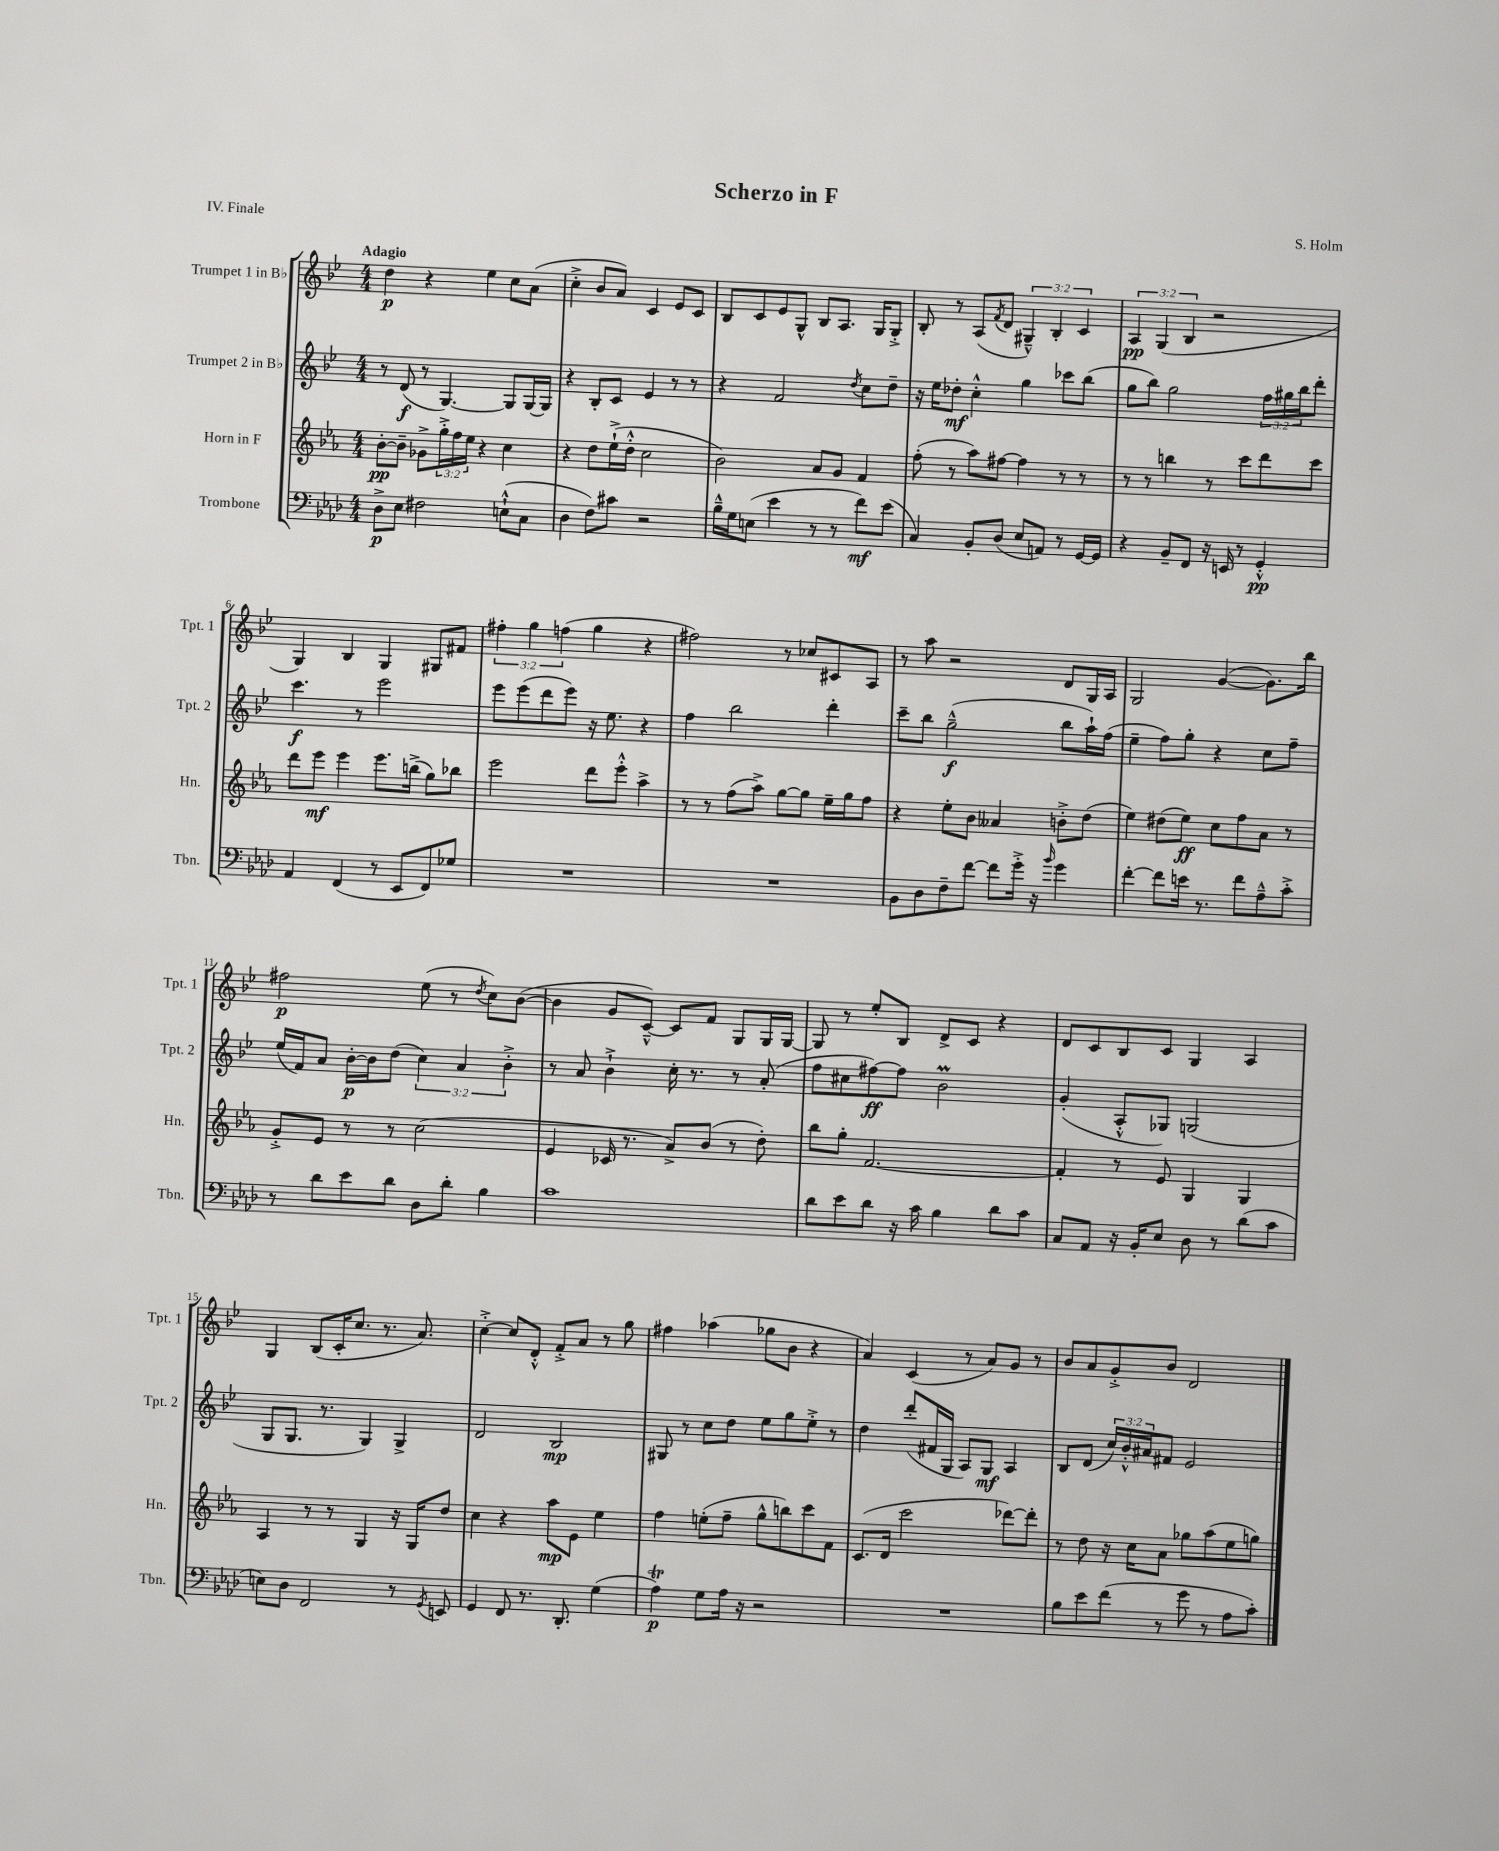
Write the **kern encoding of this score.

**kern	**dynam	**kern	**dynam	**kern	**dynam	**kern	**dynam
*part4	*part4	*part3	*part3	*part2	*part2	*part1	*part1
*staff4	*staff4	*staff3	*staff3	*staff2	*staff2	*staff1	*staff1
*I"Trombone	*	*I"Horn in F	*	*I"Trumpet 2 in B♭	*	*I"Trumpet 1 in B♭	*
*I'Tbn.	*	*I'Hn.	*	*I'Tpt. 2	*	*I'Tpt. 1	*
*clefF4	*	*clefG2	*	*clefG2	*	*clefG2	*
*k[b-e-a-d-]	*	*k[b-e-a-]	*	*k[b-e-]	*	*k[b-e-]	*
*M4/4	*	*M4/4	*	*M4/4	*	*M4/4	*
=1	=1	=1	=1	=1	=1	=1	=1
!	!	!	!	!	!	!LO:TX:a:B:t=Adagio	!
8D-^\L	p	[8b-'\L	pp	8r	.	4dd\	p
8E-\J	.	8b-~\J]	.	(8d/	f	.	.
2F#X\	.	8g-X^\L	.	8r	.	4r	.
.	.	24gg'^\L	.	[4.G/)	.	.	.
.	.	24ff\	.	.	.	.	.
.	.	24ee-\JJ	.	.	.	.	.
.	.	4r	.	.	.	4ee-\	.
(8En`^^\L	.	4cc\	.	8G/L]	.	8cc\L	.
8C\J	.	.	.	[16G/L	.	(8a\J	.
.	.	.	.	16G/JJ]	.	.	.
=2	=2	=2	=2	=2	=2	=2	=2
4D-\	.	4r	.	4r	.	4cc'^\	.
8F\L)	.	8dd\L	.	8B-'/L	.	8b-/L	.
8c#X\J	.	(16ee-`^\L	.	8c/J	.	8a/J)	.
.	.	16dd'^^\JJ	.	.	.	.	.
2r	.	2cc\	.	4e-/	.	4c/	.
.	.	.	.	8r	.	8e-/L	.
.	.	.	.	8r	.	8c/J	.
=3	=3	=3	=3	=3	=3	=3	=3
16B-~^^\LL	.	2b-\)	.	4r	.	8B-/L	.
16G\J	.	.	.	.	.	.	.
(8En\J	.	.	.	.	.	8c/	.
4e-\	.	.	.	2f/	.	8e-/	.
.	.	.	.	.	.	8G^^/J	.
8r	.	8a-/L	.	.	.	8B-/L	.
8r	.	8g/J	.	.	.	8.A/J	.
.	.	.	.	8qdd/	.	.	.
8f\L)	mf	4f/	.	8cc\L	.	.	.
.	.	.	.	.	.	16G/KL	.
(8e-\J	.	.	.	8dd~\J	.	8G'^/J	.
=4	=4	=4	=4	=4	=4	=4	=4
4C/)	.	(8ff'\	.	16r	.	8B-'/	.
.	.	.	.	16ee-\KL	.	.	.
.	.	8r	.	8dd-X'\J	mf	8r	.
8BB-'/L	.	8aa-\L)	.	4cc'^^\	.	(8A/L	.
.	.	.	.	.	.	8qf/	.
(8D-/J	.	[8ff#X\J	.	.	.	8d/J	.
8E-/L	.	4ff#\]	.	4gg\	.	6G#X~^^/)	.
8AAn/J)	.	.	.	.	.	.	.
.	.	.	.	.	.	6B-'/	.
8r	.	8r	.	8ccc-X\L	.	.	.
.	.	.	.	.	.	6c/	.
[16GG/LL	.	8r	.	(8bb-\J	.	.	.
16GG/JJ]	.	.	.	.	.	.	.
=5	=5	=5	=5	=5	=5	=5	=5
4r	.	8r	.	8gg\L	.	6A/	pp
.	.	8r	.	8bb-\J)	.	.	.
.	.	.	.	.	.	(6G/	.
8BB-~/L	.	4bbn\	.	2gg\	.	.	.
.	.	.	.	.	.	6B-/	.
8FF/J	.	.	.	.	.	.	.
16r	.	8r	.	.	.	2r	.
16EEn/	.	.	.	.	.	.	.
8r	.	8ccc\L	.	.	.	.	.
4GG'^^/	pp	8ddd\	.	24ff\LL	.	.	.
.	.	.	.	24gg#X\	.	.	.
.	.	.	.	24bb-\J	.	.	.
.	.	8ccc\J	.	8ddd'\J	.	.	.
!!LO:LB:g=z
=6	=6	=6	=6	=6	=6	=6	=6
4AA-/	.	8ddd\L	.	4.ccc\	f	4G/)	.
.	.	8eee-\J	mf	.	.	.	.
(4FF/	.	4eee-\	.	.	.	4B-/	.
.	.	.	.	8r	.	.	.
8r	.	8.eee-\L	.	2eee-\	.	4G/	.
8EE-/L	.	.	.	.	.	.	.
.	.	(16bbn^\Jk	.	.	.	.	.
8FF/)	.	8gg\L)	.	.	.	8G#X/L	.
8G-X/J	.	8bb-X\J	.	.	.	8f#X/J	.
=7	=7	=7	=7	=7	=7	=7	=7
1r	.	2eee-\	.	8eee-\L	.	6ff#X'\	.
.	.	.	.	(8eee-\	.	.	.
.	.	.	.	.	.	6gg\	.
.	.	.	.	8ddd\	.	.	.
.	.	.	.	.	.	(6ffn\	.
.	.	.	.	8eee-\J)	.	.	.
.	.	8ddd\L	.	16r	.	4gg\	.
.	.	.	.	8.ee-\	.	.	.
.	.	8eee-'^^\J	.	.	.	.	.
.	.	4aa-^\	.	4r	.	4r	.
=8	=8	=8	=8	=8	=8	=8	=8
1r	.	8r	.	4ff\	.	2ff#X\)	.
.	.	8r	.	.	.	.	.
.	.	(8ff\L	.	2bb-\	.	.	.
.	.	8aa-^\J)	.	.	.	.	.
.	.	[8gg\L	.	.	.	8r	.
.	.	8gg\J]	.	.	.	8cc-X/L	.
.	.	16ee-~\LL	.	4ddd'\	.	8c#X/	.
.	.	16gg\J	.	.	.	.	.
.	.	8ff\J	.	.	.	8A/J	.
=9	=9	=9	=9	=9	=9	=9	=9
8BB-\L	.	4r	.	8ccc~\L	.	8r	.
8D-\	.	.	.	8bb-\J	.	8aa\	.
8F~\	.	8ee-'\L	.	(2gg~^^\	f	2r	.
[8f\J	.	8b-\J	.	.	.	.	.
8f\L]	.	4a--X/	.	.	.	.	.
16g'^\Jk	.	.	.	.	.	.	.
16r	.	.	.	.	.	.	.
16qqb-/	.	.	.	.	.	.	.
4g\	.	8bn'^\L	.	8bb-\L	.	8d/L	.
.	.	(8dd\J	.	16aa`\L)	.	16G/L	.
.	.	.	.	(16ff\JJ	.	16A/JJ	.
=10	=10	=10	=10	=10	=10	=10	=10
[4f'\	.	4ee-\)	.	4ee-~\	.	2G/	.
8f\L]	.	(8dd#X\L	.	8ff\L)	.	.	.
16en\Jk	.	8ee-\J)	ff	8gg'\J	.	.	.
8.r	.	.	.	.	.	.	.
.	.	8cc\L	.	4r	.	([4g/	.
8f\L	.	8ff\	.	.	.	.	.
8A-~^^\	.	8a-\J	.	8cc\L	.	8.g\L])	.
8c'^\J	.	8r	.	8ff~\J	.	.	.
.	.	.	.	.	.	16bb-\Jk	.
!!LO:LB:g=z
=11	=11	=11	=11	=11	=11	=11	=11
8r	.	8g'^/L	.	(16ee-/LL	.	2ff#X\	p
.	.	.	.	16f/J)	.	.	.
8d-\L	.	8e-/J	.	8a/J	.	.	.
8e-\	.	8r	.	[16b-'\LL	p	.	.
.	.	.	.	16b-\J]	.	.	.
8d-\J	.	8r	.	(8dd\J	.	.	.
8D-\L	.	(2cc\	.	6cc\)	.	(8ee-\	.
8d-'\J	.	.	.	.	.	8r	.
.	.	.	.	6a/	.	.	.
.	.	.	.	.	.	8qdd/	.
4B-\	.	.	.	.	.	8cc\L)	.
.	.	.	.	6b-'^\	.	.	.
.	.	.	.	.	.	([8b-\J	.
=12	=12	=12	=12	=12	=12	=12	=12
1c	.	4e-/	.	8r	.	4b-\]	.
.	.	.	.	8a/	.	.	.
.	.	16c-X/	.	4b-`^\	.	8g/L	.
.	.	8.r	.	.	.	.	.
.	.	.	.	.	.	[8c~^^/J)	.
.	.	8a-^/L)	.	16cc'\	.	8c/L]	.
.	.	.	.	8.r	.	.	.
.	.	(8b-/J	.	.	.	8f/J	.
.	.	8r	.	8r	.	8G/L	.
.	.	8dd'\)	.	(8a'/	.	16G/L	.
.	.	.	.	.	.	[16G/JJ	.
=13	=13	=13	=13	=13	=13	=13	=13
8d-\L	.	8bb-\L	.	8ff\L	.	8G/]	.
8e-\	.	8gg'\J	.	8cc#X\	.	8r	.
8d-\J	.	[2.f/	.	[8ff#X\)	ff	8ee-'/L	.
16r	.	.	.	8ff#\J]	.	8B-/J	.
16c\	.	.	.	.	.	.	.
4B-\	.	.	.	2b-M\	.	8d^/L	.
.	.	.	.	.	.	8c/J	.
8d-\L	.	.	.	.	.	4r	.
8c\J	.	.	.	.	.	.	.
=14	=14	=14	=14	=14	=14	=14	=14
8C/L	.	4f'/]	.	(4g'/	.	8d/L	.
8AA-/J	.	.	.	.	.	8c/	.
16r	.	8r	.	8A'^^/L	.	8B-/	.
16BB-'/KL	.	.	.	.	.	.	.
8E-/J	.	8e-/	.	8G-X/J)	.	8c/J	.
8D-\	.	4G/	.	(2Gn/	.	4G/	.
8r	.	.	.	.	.	.	.
(8d-\L	.	4G/	.	.	.	4A/	.
8c\J	.	.	.	.	.	.	.
!!LO:LB:g=z
=15	=15	=15	=15	=15	=15	=15	=15
8En\L)	.	4A-/	.	8G/L	.	4G/	.
8D-\J	.	.	.	8.G/J	.	.	.
2FF/	.	8r	.	.	.	(8B-/L	.
.	.	.	.	8.r	.	.	.
.	.	8r	.	.	.	16c'/K	.
.	.	.	.	.	.	8.cc/J	.
.	.	4G/	.	4G/)	.	.	.
.	.	.	.	.	.	8.r	.
8r	.	16r	.	4G^/	.	.	.
.	.	16G/KL	.	.	.	8.a/)	.
8qGG/	.	.	.	.	.	.	.
8EEn/	.	8dd/J	.	.	.	.	.
=16	=16	=16	=16	=16	=16	=16	=16
4GG/	.	4cc\	.	2d/	.	[4cc'^\	.
8FF/	.	4r	.	.	.	8cc/L]	.
8.r	.	.	.	.	.	8d'^^/J	.
.	.	8aa-\L	mp	2B-/	mp	8f'^/L	.
8.DD-'/	.	.	.	.	.	.	.
.	.	8e-\J	.	.	.	8a/J	.
(4G\	.	4ee-\	.	.	.	8r	.
.	.	.	.	.	.	8gg\	.
=17	=17	=17	=17	=17	=17	=17	=17
4A-T\)	p	4ff\	.	8G#X/	.	4ff#X\	.
.	.	.	.	8r	.	.	.
8G\L	.	(8een'\L	.	8cc\L	.	(4aa-X\	.
16A-\Jk	.	8ff~\J	.	8dd\J	.	.	.
16r	.	.	.	.	.	.	.
2r	.	8gg^^\L	.	8ee-\L	.	8gg-X\L	.
.	.	8bbn\)	.	8gg\	.	8b-\J	.
.	.	8ccc\	.	8ee-'^\J	.	4r	.
.	.	8f\J	.	8r	.	.	.
=18	=18	=18	=18	=18	=18	=18	=18
1r	.	(8.c/L	.	4dd\	.	4a/)	.
.	.	16d/Jk	.	.	.	.	.
.	.	2ccc\	.	(8ddd'/L	.	(4c/	.
.	.	.	.	16f#X/L	.	.	.
.	.	.	.	16G/JJ	.	.	.
.	.	.	.	8A/L)	.	8r	.
.	.	.	.	8G/J	mf	8a/L)	.
.	.	[8ddd-X\L)	.	4A/	.	8g/J	.
.	.	8ddd-'\J]	.	.	.	8r	.
=19	=19	=19	=19	=19	=19	=19	=19
8B-\L	.	8r	.	8B-/L	.	8b-/L	.
8e-\	.	8dd\	.	(8d/J	.	8a/	.
(8f\J	.	16r	.	24cc/LL)	.	8g'^/	.
.	.	.	.	24b-'^^/	.	.	.
.	.	16cc\KL	.	.	.	.	.
.	.	.	.	24a#X/J	.	.	.
8r	.	8a-\J	.	8f#X/J	.	8b-/J	.
8g\	.	8gg-X\L	.	2e-/	.	2d/	.
8r	.	(8aa-\	.	.	.	.	.
8A-\L	.	8ee-\	.	.	.	.	.
8c'\J)	.	8ggn\J)	.	.	.	.	.
==	==	==	==	==	==	==	==
*-	*-	*-	*-	*-	*-	*-	*-
